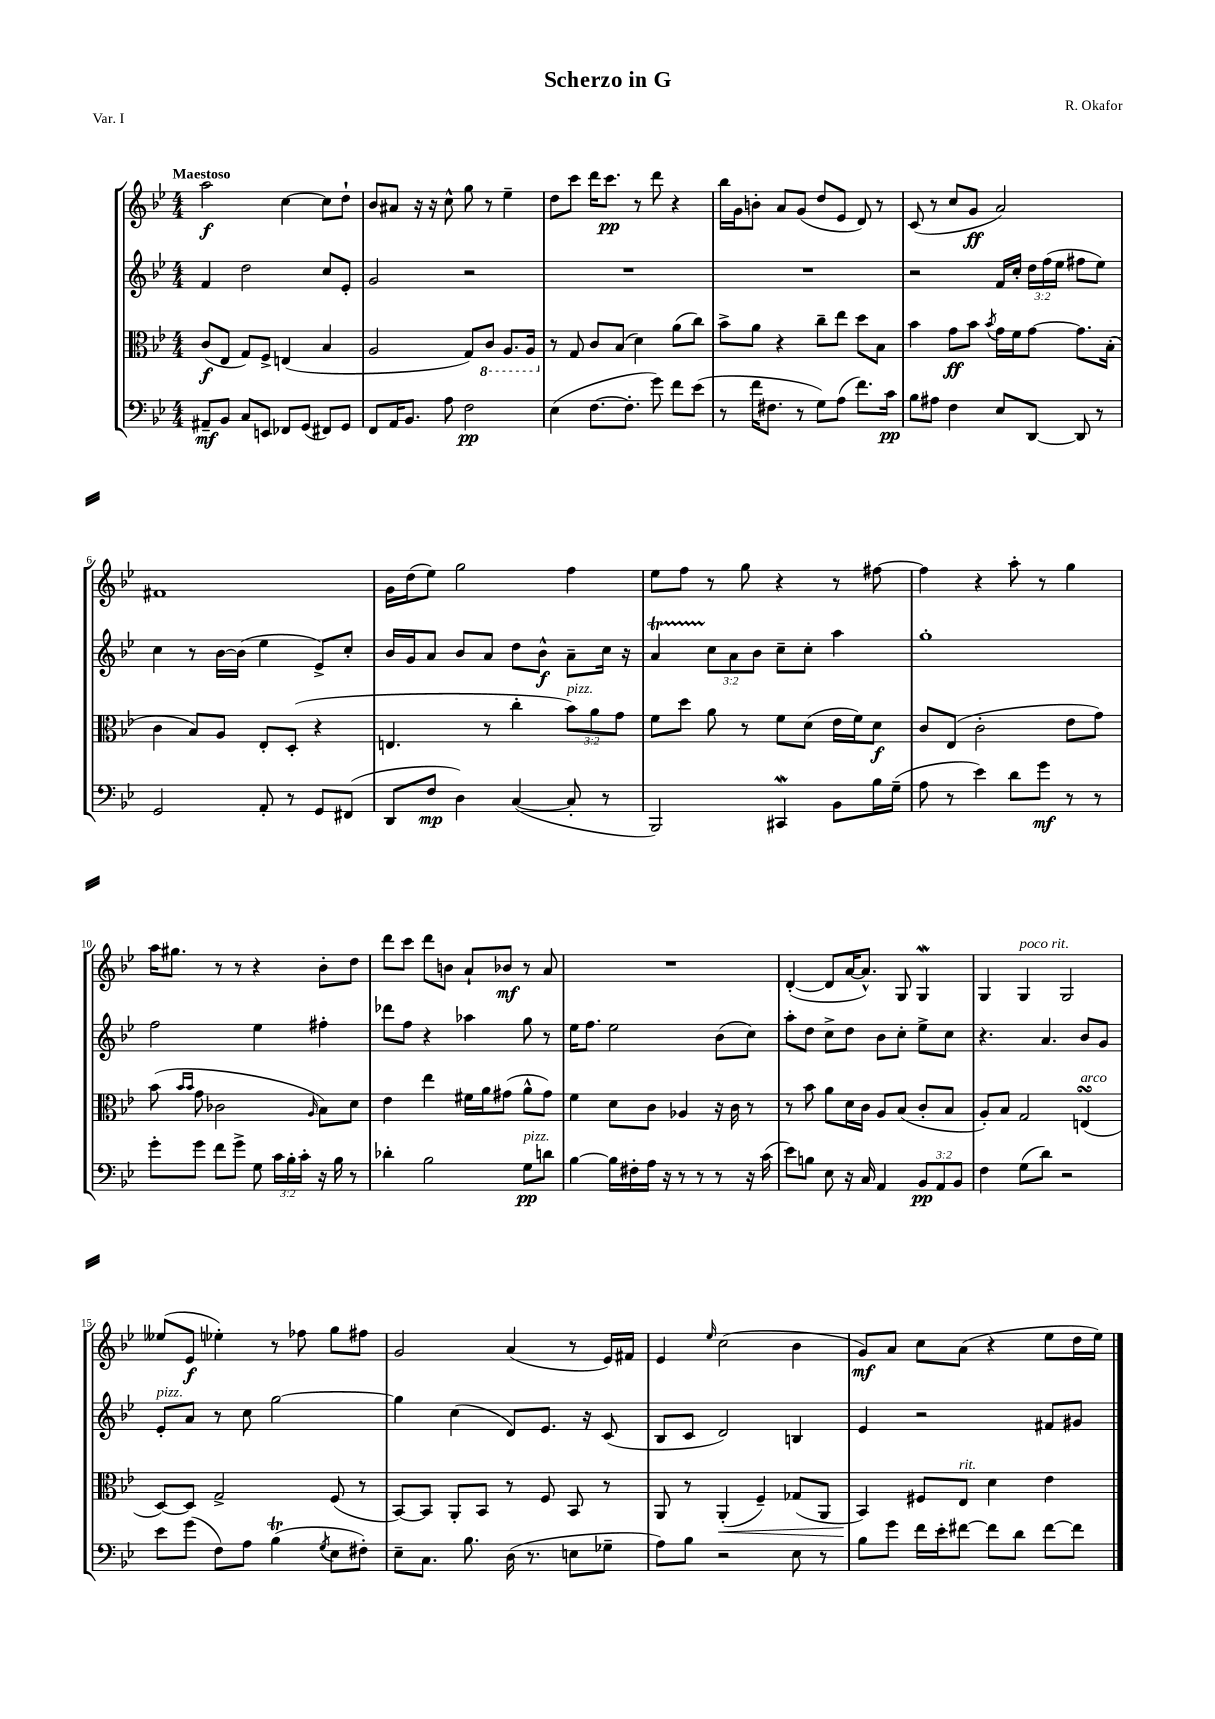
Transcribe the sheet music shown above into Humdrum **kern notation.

**kern	**kern	**kern	**kern
*staff4	*staff3	*staff2	*staff1
*clefF4	*clefC3	*clefG2	*clefG2
*k[b-e-]	*k[b-e-]	*k[b-e-]	*k[b-e-]
*M4/4	*M4/4	*M4/4	*M4/4
8AA#~/L	(8c/L	4f/	2aa\
8BB-/J	8E-/J	.	.
8C/L	8G/L)	2dd\	.
8EE/J	8F^/J	.	.
8FF-/L	(4E/	.	[4cc\
(8GG/J	.	.	.
8FF#/L)	4B-/	8cc/L	8cc\]L
8GG/J	.	8e-'/J	8dd`\J
=	=	=	=
8FF/L	2A/	2g/	8b-/L
16AA/K	.	.	8a#/J
8.BB-/J	.	.	.
.	.	.	16r
.	.	.	16r
8A\	.	.	8cc^^\
2F\	8G/L)	2r	8gg\
.	8C/J	.	8r
.	8.AA/L	.	4ee-~\
.	16AA/Jk	.	.
=	=	=	=
(4E-\	8r	1r	8dd\L
.	8G/	.	8ccc\J
[8.F\L	8c/L	.	16ddd\LK
.	.	.	8.ccc\J
.	(8B-/J	.	.
8.F'\]J	.	.	.
.	4d\)	.	8r
8g\)	.	.	8ddd\
8f\L	(8a\L	.	4r
(8e-\J	8cc\J)	.	.
=	=	=	=
8r	8b-^\L	1r	16bb-\LL
.	.	.	16g\J
16f\LK	8a\J	.	8b'\J
8.F#\J	.	.	.
.	4r	.	8a/L
8r	.	.	(8g/J
8G\L)	8cc~\L	.	8dd/L
(8A\J	8ee-\J	.	8e-/J
8.f\L)	8dd\L	.	8d/)
.	8B-\J	.	8r
16c\Jk	.	.	.
=	=	=	=
8B-\L	4b-\	2r	(8c/
8A#\J	.	.	8r
4F\	8g\L	.	8cc/L
.	8b-\J	.	8g/J
.	8qb-/	.	.
8E-/L	16g\LL	16f/LL	2a/)
.	16f\J	16cc'/JJ	.
[8DD/J	[8g\J	24dd\LL	.
.	.	(24ff\	.
.	.	24ee-\JJ	.
8DD/]	8.g\]L	8ff#\L	.
8r	.	8ee-\J)	.
.	(16B-'\Jk	.	.
=	=	=	=
2GG/	4c\	4cc\	1f#
.	8B-/L)	8r	.
.	8A/J	[16b-\LL	.
.	.	(16b-\]JJ	.
8AA'/	8E-'/L	4ee-\	.
8r	(8D'/J	.	.
8GG/L	4r	8e-^/L)	.
(8FF#/J	.	8cc'/J	.
=	=	=	=
8DD/L	4.E/	16b-/LL	16g\LL
.	.	16g/J	(16dd\J
8F/J	.	8a/J	8ee-\J)
4D\)	.	8b-/L	2gg\
.	8r	8a/J	.
([4C/	4cc'\	8dd\L	.
.	.	8b-^^\J	.
8C'/]	12b-\L)	8a~\L	4ff\
.	12a\	.	.
8r	.	16cc\Jk	.
.	12g\J	.	.
.	.	16r	.
=	=	=	=
2BBB-/)	8f\L	4a/	8ee-\L
.	8dd\J	.	8ff\J
.	8a\	12cc\L	8r
.	.	12a\	.
.	8r	.	8gg\
.	.	12b-\J	.
4CC#/	8f\L	8cc~\L	4r
.	(8d\J	8cc'\J	.
8BB-\L	16e-\LL	4aa\	8r
.	16f\J)	.	.
16B-\L	8d\J	.	[8ff#\
(16G~\JJ	.	.	.
=	=	=	=
8A\	8c/L	1gg'	4ff#\]
8r	(8E-/J	.	.
4e-\)	2c'\	.	4r
8d\L	.	.	8aa'\
8g\J	.	.	8r
8r	8e-\L	.	4gg\
8r	8g\J)	.	.
=	=	=	=
8g'\L	(8b-\	2ff\	16aa\LK
.	.	.	8.gg#\J
.	16qqb-/LL	.	.
.	16qqb-/JJ	.	.
8g\J	8g\	.	.
8f\L	2c-\	.	8r
8g^\J	.	.	8r
8G\	.	4ee-\	4r
24c\LL	.	.	.
24B-'\	.	.	.
24c'\JJ	.	.	.
.	16qqA/	.	.
16r	8B-\L)	4ff#'\	8b-'\L
16B-\	.	.	.
8r	8d\J	.	8dd\J
=	=	=	=
4d-'\	4e-\	8ddd-\L	8ddd\L
.	.	8ff\J	8ccc\J
2B-\	4ee-\	4r	8ddd\L
.	.	.	8b\J
.	16f#\LL	4aa-\	8a`/L
.	16a\J	.	.
.	(8g#\J	.	8b-/J
8G\L	8a^^\L	8gg\	8r
8d\J	8g#\J)	8r	8a/
=	=	=	=
[4B-\	4f\	16ee-\LK	1r
.	.	8.ff\J	.
16B-\]LL	8d\L	2ee-\	.
16F#'\	.	.	.
16A\JJ	8c\J	.	.
16r	.	.	.
8r	4A-/	.	.
8r	.	.	.
8r	16r	(8b-\L	.
.	16c\	.	.
16r	8r	8cc\J)	.
(16c\	.	.	.
=	=	=	=
8e-\L)	8r	8aa'\L	([4d'/
8B\J	8b-\	8dd\J	.
8E-\	8a\L	8cc^\L	8d/]L
16r	16d\L	8dd\J	[16a/K
16C/	16c\JJ	.	8.a^^/]J)
4AA/	8A/L	8b-\L	.
.	(8B-/J	8cc'\J	8G/
12BB-/L	8c'/L	8ee-^\L	4G/
12AA/	.	.	.
.	8B-/J	8cc\J	.
12BB-/J	.	.	.
=	=	=	=
4F\	8A'/L)	4.r	4G/
.	8B-/J	.	.
(8G\L	2G/	.	4G/
8d\J)	.	4.a/	.
2r	.	.	2G/
.	(4E/	8b-/L	.
.	.	8g/J	.
=	=	=	=
8e-\L	[8D/L)	8e-'/L	(8ee--/L
(8g\J	8D/]J	8a/J	8e-/J
8F\L)	2G^/	8r	4ee-'\)
8A\J	.	8cc\	.
(4B-\	.	[2gg\	8r
.	.	.	8ff-\
8qG/	.	.	.
8E-\L	(8F/	.	8gg\L
8F#'\J)	8r	.	8ff#\J
=	=	=	=
8E-~\L	[8BB-/L)	4gg\]	2g/
8.C\J	8BB-/]J	.	.
.	8AA'/L	(4cc\	.
8.B-\	.	.	.
.	8BB-/J	.	.
(16D\	8r	8d/L)	(4a/
8.r	.	.	.
.	8F/	8.e-/J	.
8E\L	8BB-/	.	8r
.	.	16r	.
8G-~\J	8r	(8c/	16e-/LL)
.	.	.	16f#/JJ
=	=	=	=
8A\L)	8AA/	8B-/L	4e-/
8B-\J	8r	8c/J	.
.	.	.	16qqee-/
2r	(4AA'/	2d/)	(2cc\
.	4F~/)	.	.
8E-\	(8G-/L	4B/	4b-\
8r	8AA/J	.	.
=	=	=	=
8B-\L	4BB-/)	4e-/	8g/L)
8g\J	.	.	8a/J
16f\LL	8F#/L	2r	8cc\L
16e-'\J	.	.	.
[8f#\J	8E-/J	.	(8a\J
8f#\]L	4d\	.	4r
8d\J	.	.	.
[8f#\L	4e-\	8f#/L	8ee-\L
8f#\]J	.	8g#/J	16dd\L
.	.	.	16ee-\JJ)
==	==	==	==
*-	*-	*-	*-
